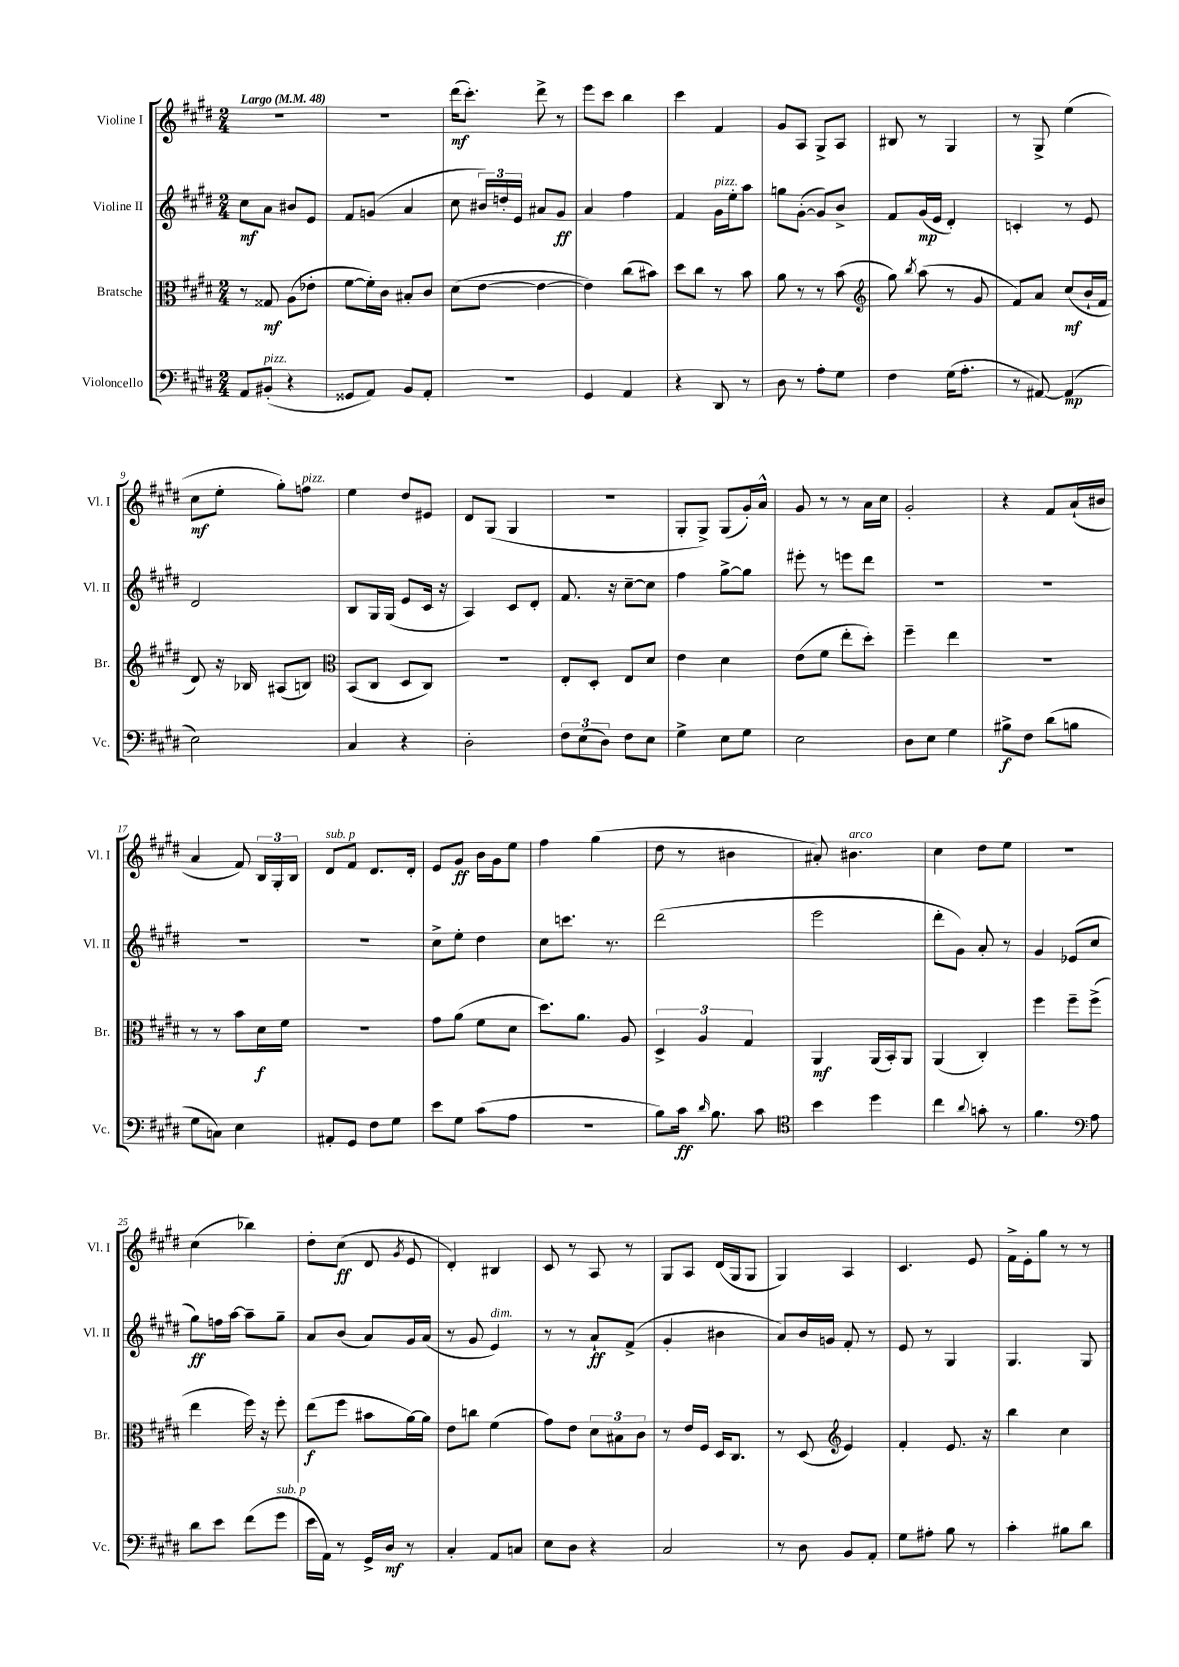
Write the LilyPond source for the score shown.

<<
\new StaffGroup <<
\new Staff = "s0" \with { instrumentName = "Violine I" shortInstrumentName = "Vl. I" } {
    \clef treble \key e \major \numericTimeSignature \time 2/4 \tempo "Largo" 4 = 48
    \autoBeamOff R2 |
    r2 |
    dis'''16[\mf( cis'''8.]-.) dis'''8-> r8 |
    e'''8[ cis'''8] b''4 |
    cis'''4 fis'4 |
    gis'8[ a8] gis8[-> a8] |
    bis8 r8 gis4 |
    r8 gis8-> e''4( |
    cis''8[\mf e''8]-. gis''8[-.) f''8]^\markup { \italic "pizz." } |
    e''4 dis''8[ eis'8] |
    dis'8[ gis8]( gis4 |
    R2 |
    gis8[-. gis8]->) gis8[( gis'16-.) a'16]-^ |
    gis'8 r8 r8 a'16[ cis''16] |
    gis'2-. |
    r4 fis'8[ a'16-!( bis'16] |
    a'4 fis'8) \tuplet 3/2 { b16[ gis16-. b16] } |
    dis'8[^\markup { \italic "sub. p" } fis'8] dis'8.[ dis'16]-. |
    e'8[ gis'8]\ff b'16[ gis'16 e''8] |
    fis''4 gis''4( |
    dis''8 r8 bis'4 |
    ais'8-.) bis'4.^\markup { \italic "arco" } |
    cis''4 dis''8[ e''8] |
    R2 |
    cis''4( bes''4) |
    dis''8[-. cis''8]\ff( dis'8 \acciaccatura { gis'8 } e'8 |
    dis'4-.) bis4 |
    cis'8 r8 a8 r8 |
    gis8[ a8] dis'16[( gis16 gis8] |
    gis4) a4 |
    cis'4. e'8 |
    fis'16[-> e'16-. gis''8] r8 r8 \bar "|." |
}
\new Staff = "s1" \with { instrumentName = "Violine II" shortInstrumentName = "Vl. II" } {
    \clef treble \key e \major \numericTimeSignature \time 2/4
    \autoBeamOff cis''8[\mf a'8] bis'8[ e'8] |
    fis'8[ g'8]( a'4 |
    cis''8 \tuplet 3/2 { bis'16[) d''16-. e'16] } ais'8[ gis'8]\ff |
    a'4 fis''4 |
    fis'4 gis'16[^\markup { \italic "pizz." } e''16-. a''8] |
    g''8[ gis'8]~-.( gis'8[) b'8]-> |
    fis'8[ gis'16\mp( e'16] dis'4-.) |
    c'4-. r8 e'8 |
    dis'2 |
    b8[ gis16 gis16]( e'8[ cis'16] r16 |
    a4) cis'8[ dis'8]-. |
    fis'8. r16 cis''8[~-- cis''8] |
    fis''4 gis''8[~-> gis''8] |
    eis'''8-. r8 e'''8[ dis'''8] |
    R2 |
    R2 |
    R2 |
    R2 |
    cis''8[-> e''8]-. dis''4 |
    cis''8[ c'''8.] r8. |
    dis'''2( |
    e'''2 |
    dis'''8[-. gis'8]) a'8-. r8 |
    gis'4 ees'8[( cis''8] |
    gis''8[\ff) f''16 a''16]~ a''8[-- gis''8]-- |
    a'8[ b'8]( a'8[) gis'16 a'16]( |
    r8 gis'8 e'4^\markup { \italic "dim." }) |
    r8 r8 a'8[-!\ff fis'8]->( |
    gis'4-. bis'4 |
    a'8[) b'16 g'16] fis'8-. r8 |
    e'8 r8 gis4 |
    gis4. gis8 \bar "|." |
}
\new Staff = "s2" \with { instrumentName = "Bratsche" shortInstrumentName = "Br." } {
    \clef alto \key e \major \numericTimeSignature \time 2/4
    \autoBeamOff r8 gisis8\mf a8[( ees'8]-. |
    fis'8[~ fis'16-.) cis'16] bis8[-. cis'8] |
    dis'8[( e'8]~ e'4~ |
    e'4) cis''8[( bis'8]) |
    dis''8[ cis''8] r8 b'8 |
    a'8 r8 r8 b'8( |
    \clef treble gis''8) \acciaccatura { b''8 } a''8( r8 gis'8 |
    fis'8[) a'8] cis''8[\mf( b'16-! fis'16] |
    dis'8) r16 bes16 ais8[( b8]) |
    \clef alto b,8[( cis8] dis8[ cis8]) |
    R2 |
    e8[-. dis8]-. e8[ dis'8] |
    e'4 dis'4 |
    e'8[( fis'8] e''8[-. dis''8]-.) |
    fis''4-- e''4 |
    r2 |
    r8 r8 b'8[ dis'16\f fis'16] |
    R2 |
    gis'8[ a'8]( fis'8[ dis'8] |
    dis''8.[) a'8.] a8 |
    \tuplet 3/2 { dis4-> a4 gis4 } |
    a,4\mf a,16[( b,16-.) a,8] |
    a,4( cis4-.) |
    fis''4 fis''8[-- fis''8]->( |
    e''4 fis''16) r16 fis''8-. |
    e''8[\f( fis''8] bis'8[ a'16~) a'16] |
    e'8[ c''8] fis'4( |
    gis'8[) e'8] \tuplet 3/2 { dis'8[ bis8 cis'8] } |
    r8 e'16[ fis16] dis16[ cis8.] |
    r8 dis8( \clef treble e'4) |
    fis'4-. e'8. r16 |
    b''4 cis''4 \bar "|." |
}
\new Staff = "s3" \with { instrumentName = "Violoncello" shortInstrumentName = "Vc." } {
    \clef bass \key e \major \numericTimeSignature \time 2/4
    \autoBeamOff a,8[ bis,8]-.^\markup { \italic "pizz." }( r4 |
    gisis,8[ a,8]) b,8[ a,8]-. |
    R2 |
    gis,4 a,4 |
    r4 dis,8 r8 |
    dis8 r8 a8[-. gis8] |
    fis4 gis16[( a8.]-. |
    r8 ais,8~) ais,4\mp( |
    e2) |
    cis4 r4 |
    dis2-. |
    \tuplet 3/2 { fis8[ e8( dis8]) } fis8[ e8] |
    gis4-> e8[ gis8] |
    e2 |
    dis8[ e8] gis4 |
    bis8[->\f fis8] dis'8[( b8] |
    gis8[ c8]) e4 |
    ais,8[-. gis,8] fis8[ gis8] |
    e'8[ gis8] cis'8[( a8] |
    r2 |
    b8[) cis'16]\ff \grace { dis'16 } b8. cis'8 |
    \clef tenor b'4 dis''4 |
    cis''4 \appoggiatura { a'8 } g'8-. r8 |
    fis'4. \clef bass a8 |
    dis'8[ e'8] fis'8[( gis'8]^\markup { \italic "sub. p" } |
    e'16[ a,16]) r8 gis,16[-> dis16]\mf r8 |
    cis4-. a,8[ c8] |
    e8[ dis8] r4 |
    cis2 |
    r8 dis8 b,8[ a,8]-. |
    gis8[ ais8]-. b8 r8 |
    cis'4-. bis8[ dis'8] \bar "|." |
}
>>
>>
